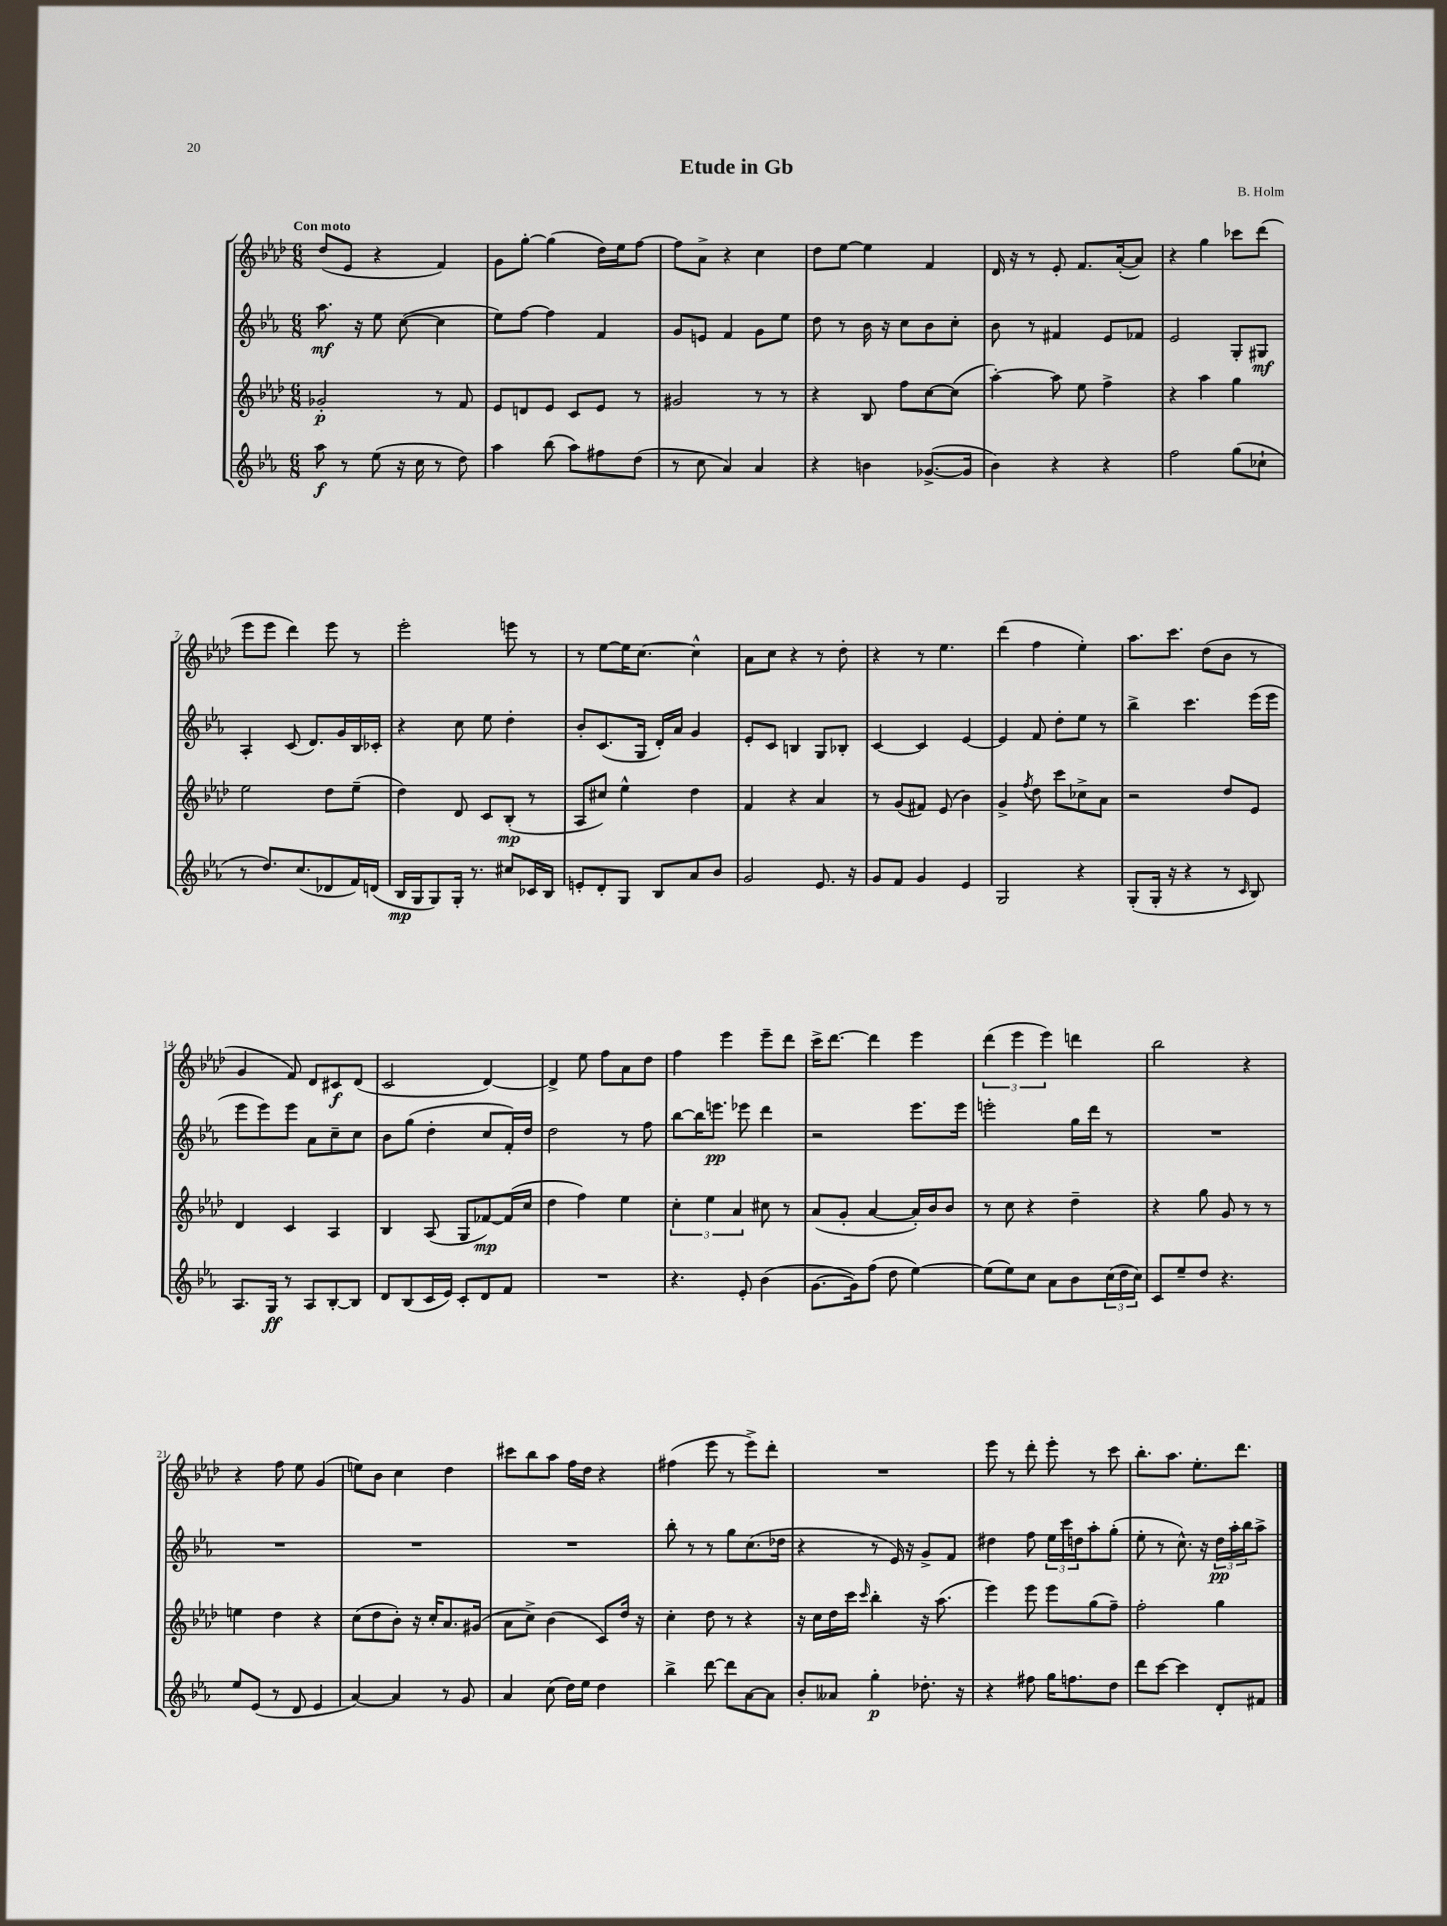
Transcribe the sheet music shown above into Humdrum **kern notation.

**kern	**dynam	**kern	**dynam	**kern	**dynam	**kern	**dynam
*part4	*part4	*part3	*part3	*part2	*part2	*part1	*part1
*staff4	*staff4	*staff3	*staff3	*staff2	*staff2	*staff1	*staff1
*clefG2	*	*clefG2	*	*clefG2	*	*clefG2	*
*k[b-e-a-]	*	*k[b-e-a-d-]	*	*k[b-e-a-]	*	*k[b-e-a-d-]	*
*M6/8	*	*M6/8	*	*M6/8	*	*M6/8	*
=1	=1	=1	=1	=1	=1	=1	=1
!	!	!	!	!	!	!LO:TX:a:B:t=Con moto	!
8aa-\	f	2g-X'/	p	8.aa-\	mf	(8dd-/L	.
8r	.	.	.	.	.	8e-/J	.
.	.	.	.	16r	.	.	.
(8ee-\	.	.	.	8ee-\	.	4r	.
16r	.	.	.	([8cc\	.	.	.
16cc\	.	.	.	.	.	.	.
8r	.	8r	.	4cc\]	.	4f/)	.
8dd\)	.	8f/	.	.	.	.	.
=2	=2	=2	=2	=2	=2	=2	=2
4aa-\	.	8e-/L	.	8ee-\L)	.	8g\L	.
.	.	8dn/	.	[8ff\J	.	[8gg'\J	.
(8bb-\	.	8e-/J	.	4ff\]	.	(4gg\]	.
8aa-\L)	.	8c/L	.	.	.	.	.
8ff#X\	.	8e-/J	.	4f/	.	16dd-\LL)	.
.	.	.	.	.	.	16ee-\J	.
(8dd\J	.	8r	.	.	.	[8ff\J	.
=3	=3	=3	=3	=3	=3	=3	=3
8r	.	2g#X/	.	8g/L	.	8ff\L]	.
8cc\	.	.	.	8en/J	.	8a-^\J	.
4a-/)	.	.	.	4f/	.	4r	.
4a-/	.	8r	.	8g\L	.	4cc\	.
.	.	8r	.	8ee-\J	.	.	.
=4	=4	=4	=4	=4	=4	=4	=4
4r	.	4r	.	8dd\	.	8dd-\L	.
.	.	.	.	8r	.	[8ee-\J	.
4bn\	.	8B-/	.	16b-\	.	4ee-\]	.
.	.	.	.	16r	.	.	.
.	.	8ff\L	.	8cc\L	.	.	.
([8.g-X^/L	.	[8cc\	.	8b-\	.	4f/	.
.	.	(8cc\J]	.	8cc'\J	.	.	.
16g-/Jk]	.	.	.	.	.	.	.
=5	=5	=5	=5	=5	=5	=5	=5
4b-\)	.	[4aa-'\)	.	8b-\	.	16d-/	.
.	.	.	.	.	.	16r	.
.	.	.	.	8r	.	8r	.
4r	.	8aa-\]	.	4f#X/	.	8e-'/	.
.	.	8ee-\	.	.	.	8.f/L	.
4r	.	4ff^\	.	8e-/L	.	.	.
.	.	.	.	.	.	([16a-'/k	.
.	.	.	.	8f-X/J	.	8a-/J])	.
=6	=6	=6	=6	=6	=6	=6	=6
2ff\	.	4r	.	2e-/	.	4r	.
.	.	4aa-\	.	.	.	4gg\	.
(8gg\L	.	4gg\	.	8G'/L	.	8ccc-X\L	.
8cc-X`\J	.	.	.	8G#X/J	mf	(8ddd-\J	.
!!LO:LB:g=z
=7	=7	=7	=7	=7	=7	=7	=7
8r	.	2ee-\	.	4A-'/	.	8eee-\L	.
8.dd/L)	.	.	.	.	.	8eee-\J	.
.	.	.	.	(8c/	.	4ddd-\)	.
(8.cc/	.	.	.	.	.	.	.
.	.	.	.	8.d/L)	.	.	.
8d-X/	.	8dd-\L	.	.	.	8eee-\	.
.	.	.	.	16g/L	.	.	.
16f/L)	.	(8ee-~\J	.	16B-/	.	8r	.
(16dn/JJ	.	.	.	16c-X'/JJ	.	.	.
=8	=8	=8	=8	=8	=8	=8	=8
16B-/LL	mp	4dd-\)	.	4r	.	2eee-'\	.
16G/J	.	.	.	.	.	.	.
8G/)	.	.	.	.	.	.	.
16G'/Jk	.	8d-/	.	8cc\	.	.	.
8.r	.	.	.	.	.	.	.
.	.	8c/L	.	8ee-\	.	.	.
8cc#X/L	.	(8B-'/J	mp	4dd'\	.	8eeen\	.
16c-X/L	.	8r	.	.	.	8r	.
16B-/JJ	.	.	.	.	.	.	.
=9	=9	=9	=9	=9	=9	=9	=9
8en'/L	.	8A-/L	.	8b-'/L	.	8r	.
8d'/	.	8cc#X/J)	.	(8.c/	.	[8ee-\L	.
8G/J	.	4ee-^^\	.	.	.	16ee-\K]	.
.	.	.	.	16G/Jk	.	[8.cc\J	.
8B-/L	.	.	.	16d'/LL)	.	.	.
.	.	.	.	16a-/JJ	.	.	.
8a-/	.	4dd-\	.	4g/	.	4cc^^\]	.
8b-/J	.	.	.	.	.	.	.
=10	=10	=10	=10	=10	=10	=10	=10
2g/	.	4f/	.	8e-'/L	.	8a-\L	.
.	.	.	.	8c/J	.	8cc\J	.
.	.	4r	.	4Bn/	.	4r	.
8.e-/	.	4a-/	.	8G/L	.	8r	.
.	.	.	.	8B-X'/J	.	8dd-'\	.
16r	.	.	.	.	.	.	.
=11	=11	=11	=11	=11	=11	=11	=11
8g/L	.	8r	.	[4c/	.	4r	.
8f/J	.	(8g/L	.	.	.	.	.
4g/	.	8f#X/J)	.	4c/]	.	8r	.
.	.	(8e-/	.	.	.	4.ee-\	.
4e-/	.	4b-\)	.	[4e-/	.	.	.
=12	=12	=12	=12	=12	=12	=12	=12
2G/	.	4g^/	.	4e-/]	.	(4ddd-\	.
.	.	8qff/	.	.	.	.	.
.	.	8dd-\	.	8f/	.	4ff\	.
.	.	8ccc\L	.	8dd'\L	.	.	.
4r	.	8cc-X^\	.	8ee-\J	.	4ee-'\)	.
.	.	8a-\J	.	8r	.	.	.
=13	=13	=13	=13	=13	=13	=13	=13
(8G'/L	.	2r	.	4bb-^\	.	8.aa-\L	.
16G'/Jk	.	.	.	.	.	.	.
16r	.	.	.	.	.	8.ccc\J	.
4r	.	.	.	4.ccc\	.	.	.
.	.	.	.	.	.	(8dd-\L	.
8r	.	8dd-/L	.	.	.	8b-\J	.
16qqc/	.	.	.	.	.	.	.
8B-/)	.	8e-/J	.	(16eee-\LL	.	8r	.
.	.	.	.	16eee-\JJ	.	.	.
!!LO:LB:g=z
=14	=14	=14	=14	=14	=14	=14	=14
8.A-/L	.	4d-/	.	8eee-\L	.	4g/	.
.	.	.	.	8eee-\)	.	.	.
16G/Jk	ff	.	.	.	.	.	.
8r	.	4c/	.	8eee-\J	.	8f/)	.
8A-/L	.	.	.	8a-\L	.	8d-/L	.
[8B-'/	.	4A-/	.	8cc~\	.	8c#X/	f
8B-/J]	.	.	.	8cc\J	.	(8d-/J	.
=15	=15	=15	=15	=15	=15	=15	=15
8d/L	.	4B-/	.	8b-\L	.	2c/	.
(8B-/	.	.	.	(8gg\J	.	.	.
16c/L	.	(8A-/	.	4dd'\	.	.	.
16e-/JJ)	.	.	.	.	.	.	.
8c'/L	.	8G/L	.	.	.	.	.
8d/	.	[8f-X/)	mp	8cc/L	.	[4d-/)	.
8f/J	.	(16f-/L]	.	16f'/L)	.	.	.
.	.	16cc/JJ	.	16dd/JJ	.	.	.
=16	=16	=16	=16	=16	=16	=16	=16
2.r	.	4dd-\	.	2dd\	.	4d-^/]	.
.	.	4ff\)	.	.	.	8ee-\	.
.	.	.	.	.	.	8ff\L	.
.	.	4ee-\	.	8r	.	8a-\	.
.	.	.	.	8ff\	.	8dd-\J	.
=17	=17	=17	=17	=17	=17	=17	=17
4.r	.	6cc'\	.	[8bb-\L	.	4ff\	.
.	.	.	.	16bb-\K]	.	.	.
.	.	6ee-\	.	.	.	.	.
.	.	.	.	8.eeen\J	pp	.	.
.	.	.	.	.	.	4eee-\	.
.	.	6a-/	.	.	.	.	.
8e-'/	.	.	.	8eee-X\	.	.	.
(4b-\	.	8cc#X\	.	4ddd\	.	8eee-~\L	.
.	.	8r	.	.	.	8ddd-\J	.
=18	=18	=18	=18	=18	=18	=18	=18
[8.g\L	.	(8a-/L	.	2r	.	16ccc^\KL	.
.	.	.	.	.	.	[8.ddd-\J	.
.	.	8g'/J	.	.	.	.	.
16g\k])	.	.	.	.	.	.	.
(8ff\J	.	[4a-/	.	.	.	4ddd-\]	.
8dd\	.	.	.	.	.	.	.
[4ee-\)	.	16a-'/LL])	.	8.eee-\L	.	4eee-\	.
.	.	16b-/J	.	.	.	.	.
.	.	8b-/J	.	.	.	.	.
.	.	.	.	16eee-\Jk	.	.	.
=19	=19	=19	=19	=19	=19	=19	=19
(8ee-\L]	.	8r	.	2eeen'\	.	(6ddd-\	.
8ee-\)	.	8cc\	.	.	.	.	.
.	.	.	.	.	.	6eee-\	.
8cc\J	.	4r	.	.	.	.	.
.	.	.	.	.	.	6eee-\)	.
8a-\L	.	.	.	.	.	.	.
8b-\	.	4dd-~\	.	16gg\LL	.	4dddn\	.
.	.	.	.	16ddd\JJ	.	.	.
(24cc\L	.	.	.	8r	.	.	.
24dd\	.	.	.	.	.	.	.
24cc\JJ)	.	.	.	.	.	.	.
=20	=20	=20	=20	=20	=20	=20	=20
8c/L	.	4r	.	2.r	.	2bb-\	.
8ee-~/	.	.	.	.	.	.	.
8dd/J	.	8gg\	.	.	.	.	.
4.r	.	8g/	.	.	.	.	.
.	.	8r	.	.	.	4r	.
.	.	8r	.	.	.	.	.
!!LO:LB:g=z
=21	=21	=21	=21	=21	=21	=21	=21
8ee-/L	.	4een\	.	2.r	.	4r	.
(8e-/J	.	.	.	.	.	.	.
8r	.	4dd-\	.	.	.	8ff\	.
8d/	.	.	.	.	.	8ee-\	.
4e-/	.	4r	.	.	.	(4g/	.
=22	=22	=22	=22	=22	=22	=22	=22
[4a-/)	.	(8cc\L	.	2.r	.	8een\L)	.
.	.	8dd-\	.	.	.	8b-\J	.
4a-/]	.	8b-'\J)	.	.	.	4cc\	.
.	.	16r	.	.	.	.	.
.	.	16cc'/KL	.	.	.	.	.
8r	.	8.a-/	.	.	.	4dd-\	.
8g/	.	.	.	.	.	.	.
.	.	(16g#X/Jk	.	.	.	.	.
=23	=23	=23	=23	=23	=23	=23	=23
4a-/	.	8a-\L	.	2.r	.	8ccc#X\L	.
.	.	8cc^\J)	.	.	.	8bb-\	.
(8cc\	.	(4b-\	.	.	.	8aa-\J	.
16dd\LL)	.	.	.	.	.	16ff\LL	.
16ee-\JJ	.	.	.	.	.	16dd-\JJ	.
4dd\	.	8c/L)	.	.	.	4r	.
.	.	16dd-/Jk	.	.	.	.	.
.	.	16r	.	.	.	.	.
=24	=24	=24	=24	=24	=24	=24	=24
4bb-^\	.	4cc'\	.	8bb-'\	.	(4ff#X\	.
.	.	.	.	8r	.	.	.
[8ddd\	.	8dd-\	.	8r	.	8eee-\	.
8ddd\L]	.	8r	.	8gg\L	.	8r	.
[8a-\	.	4r	.	(8.cc\	.	8eee-^\L)	.
8a-\J]	.	.	.	.	.	8ddd-'\J	.
.	.	.	.	16dd-X\Jk	.	.	.
=25	=25	=25	=25	=25	=25	=25	=25
8b-'/L	.	16r	.	4r	.	2.r	.
.	.	16cc\LL	.	.	.	.	.
8a--X/J	.	16dd-\	.	.	.	.	.
.	.	16ccc\JJ	.	.	.	.	.
.	.	16qqccc/	.	.	.	.	.
4gg'\	p	4bb-'\	.	8r	.	.	.
.	.	.	.	16e-/)	.	.	.
.	.	.	.	16r	.	.	.
8.dd-X'\	.	16r	.	8g^/L	.	.	.
.	.	(8.aa-\	.	.	.	.	.
.	.	.	.	8f/J	.	.	.
16r	.	.	.	.	.	.	.
=26	=26	=26	=26	=26	=26	=26	=26
4r	.	4eee-\)	.	4dd#X\	.	8eee-\	.
.	.	.	.	.	.	8r	.
8ff#X\	.	8eee-\	.	8ff\	.	8ddd-'\	.
16gg\KL	.	8eee-\L	.	24ee-\LL	.	8eee-'\	.
.	.	.	.	24ccc\	.	.	.
8.ffn\	.	.	.	.	.	.	.
.	.	.	.	24ddn\J	.	.	.
.	.	(8gg\	.	8aa-'\	.	8r	.
8dd\J	.	8ff~\J)	.	(8gg'\J	.	8ccc\	.
=27	=27	=27	=27	=27	=27	=27	=27
8ddd\L	.	2ff'\	.	8ee-'\	.	8.bb-'\L	.
[8ccc\J	.	.	.	8r	.	.	.
.	.	.	.	.	.	8.aa-\J	.
4ccc\]	.	.	.	8.cc^^\)	.	.	.
.	.	.	.	.	.	8.ee-'\L	.
.	.	.	.	16r	.	.	.
8d'/L	.	4gg\	.	24dd\LL	pp	.	.
.	.	.	.	24aa-'\	.	.	.
.	.	.	.	.	.	8.ddd-\J	.
.	.	.	.	24bb-\J	.	.	.
8f#X/J	.	.	.	8aa-^\J	.	.	.
==	==	==	==	==	==	==	==
*-	*-	*-	*-	*-	*-	*-	*-
